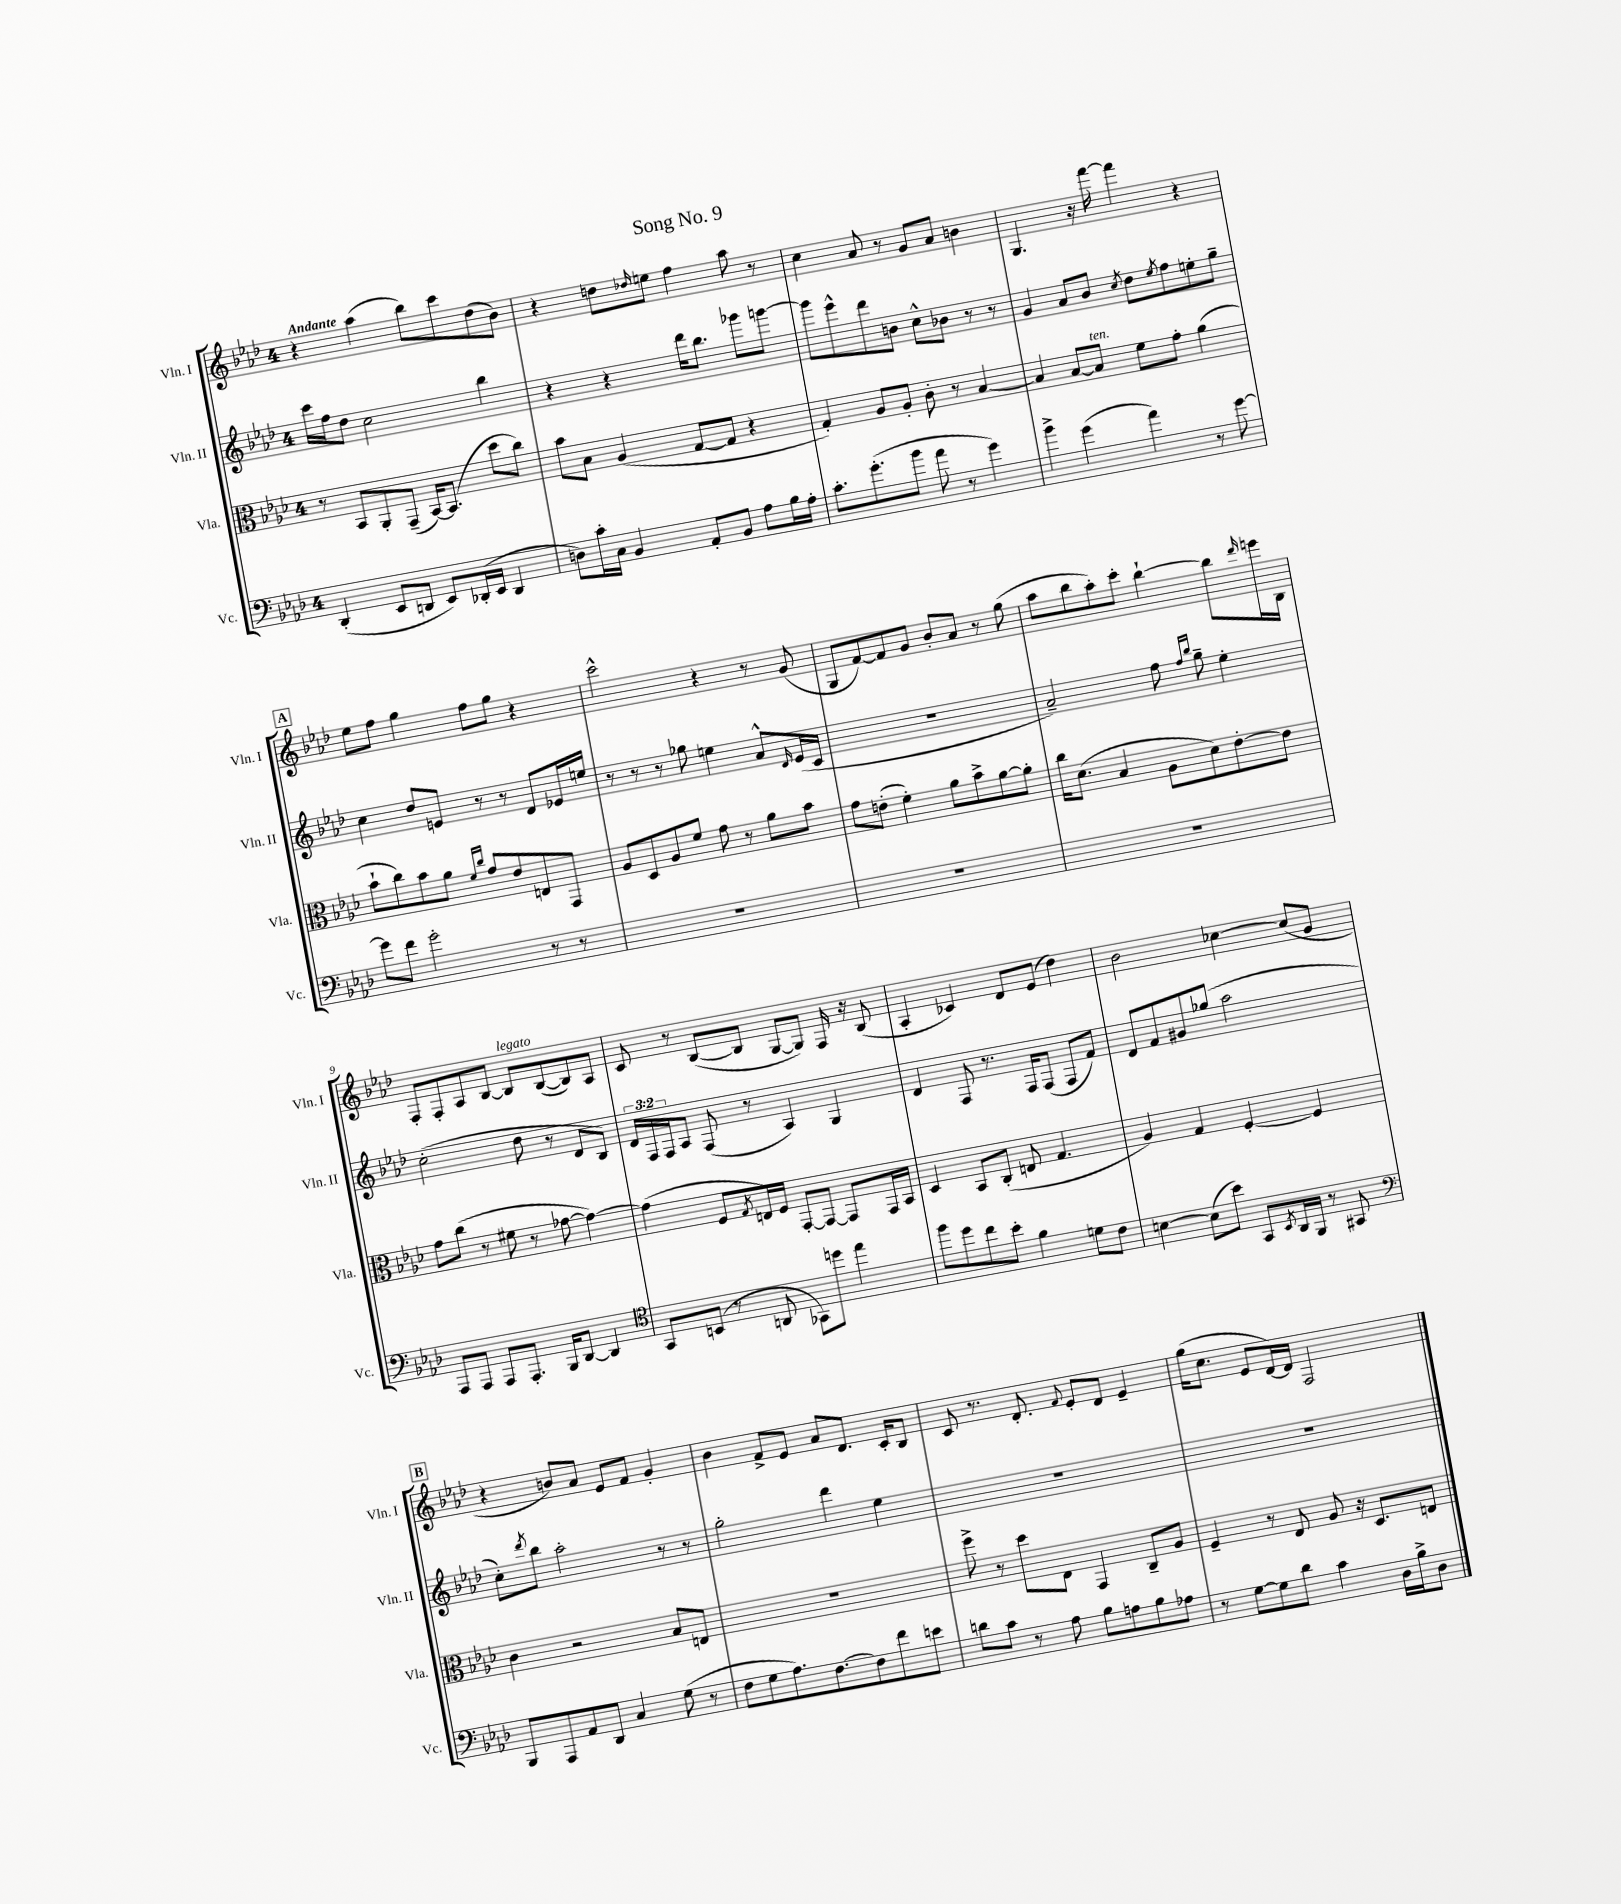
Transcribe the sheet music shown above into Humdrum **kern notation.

**kern	**kern	**kern	**kern
*part4	*part3	*part2	*part1
*staff4	*staff3	*staff2	*staff1
*I"Vc.	*I"Vla.	*I"Vln. II	*I"Vln. I
*I'Vc.	*I'Vla.	*I'Vln. II	*I'Vln. I
*clefF4	*clefC3	*clefG2	*clefG2
*k[b-e-a-d-]	*k[b-e-a-d-]	*k[b-e-a-d-]	*k[b-e-a-d-]
*M4/4	*M4/4	*M4/4	*M4/4
=1	=1	=1	=1
!	!	!	!LO:TX:a:B:t=Andante
(4DD-'/	8r	16ccc\LL	4r
.	.	16ff\J	.
.	8BB-/L	8dd-\J	.
8EE-/L	8AA-'/	2cc\	(4aa-\
8DDn/J	(8GG~/J	.	.
8EE-/L)	[16BB-/KL)	.	8bb-\L)
.	(8.BB-/J]	.	.
(16DD-X'/L	.	.	8ccc\
16EE-/JJ	.	.	.
4DD-/	8dd-\L	4bb-\	(8dd-\
.	8cc\J)	.	8b-\J)
=2	=2	=2	=2
8Dn\L)	8b-\L	4r	4r
16c'\L	8B-\J	.	.
16C\JJ	.	.	.
4BB-/	(4A-/	4r	8ddn\L
.	.	.	16qqdd-X/
.	.	.	8een\J
8AA-'/L	[8G/L	16ddd-\KL	4ff\
.	.	8.bb-\J	.
8BB-/J	8G/J]	.	.
8A-\L	4r	8ggg-X\L	8aa-\
16B-\L	.	[8gggn\J	8r
16A-'\JJ	.	.	.
=3	=3	=3	=3
8.c'\L	4G'/)	8ggg\L]	4cc\
.	.	8eee-^^\	.
(8.g'\	.	.	.
.	8A-/L	8ddd-\	8a-/
8b-\J	8A-'/J	8bn\J	8r
8a-\	8c'\	8cc^^\L	8g/L
8r	8r	8b-X\J	8a-/J
4g\)	[4B-/	8r	4bn\
.	.	8r	.
=4	=4	=4	=4
4b-^\	4B-/]	4g/	4.G/
(4g\	[8B-/L	8a-/L	.
!	!LO:TX:a:i:t=ten.	!	!
.	8B-/J]	8b-/J	16r
.	.	.	[16fff\
.	.	8qcc/	.
4a-\)	8f\L	8dd-\L	4fff\]
.	.	8qee-/	.
.	8g'\J	8ff\	.
8r	(4a-\	8een'\	4r
[8g\	.	8gg~\J	.
!!LO:LB:g=z
!!LO:REH:place=s1:t=A
=5	=5	=5	=5
8g\L]	8b-`\L	4cc\	8ee-\L
8f\J	8cc\)	.	8ff\J
2g'\	8b-\	8dd-/L	4gg\
.	8a-\J	8en/J	.
.	16qqf/LL	.	.
.	16qqcc/JJ	.	.
.	8g/L	8r	8ff\L
.	8e-/	8r	8gg\J
8r	8En/	8d-/L	4r
8r	8GG/J	16e-X/L	.
.	.	16een/JJ	.
=6	=6	=6	=6
1r	8A-/L	8r	2ccc^^\
.	8D-/	8r	.
.	8A-/	8r	.
.	8f/J	8gg-X\	.
.	8g\	4een\	4r
.	8r	.	.
.	8a-\L	8a-^^/L	8r
.	.	16qqd-/	.
.	8b-\J	(16e-/L	(8g/
.	.	16c/JJ	.
=7	=7	=7	=7
1r	8g\L	1r	8G/L
.	(8en'\J	.	[8f/)
.	4f'\)	.	8f/]
.	.	.	8g/J
.	8a-\L	.	8b-'/L
.	8b-^\	.	8a-/J
.	[8a-\	.	8r
.	8a-'\J]	.	(8gg\
=8	=8	=8	=8
1r	16cc\KL	2a-~/)	8aa-\L
.	(8.d-\J	.	.
.	.	.	8bb-\
.	4B-/	.	8aa-'\)
.	.	.	8ccc'\J
.	8A-\L	8ff\	[4bb-`\
.	.	16qqff/LL	.
.	.	16qqbb-/JJ	.
.	8d-\)	8gg~\	.
.	[8e-'\	4ee-'\	8bb-\L]
.	.	.	16qqddd-/
.	8e-\J]	.	16eeen\L
.	.	.	16B-\JJ
!!LO:LB:g=z
=9	=9	=9	=9
8AAA-/L	8g\L	(2cc'\	8F'/L
8AAA-/J	(8cc\J	.	8F'/
8AAA-/L	8r	.	8A-/
8.AAA-'/J	8f#X\	.	[8B-/J
!	!	!	!LO:TX:a:i:t=legato
.	8r	8dd-\	8B-/L]
16BBB-/KL	.	.	.
[8DD-/J	[8g-X\	8r	([8B-/
4DD-/]	4g-\_)	8d-/L	8B-/])
.	.	8B-/J)	8A-/J
=10	=10	=10	=10
*clefC4	*	*	*
8GG/L	(4g-\]	24d-/LL	8c/
.	.	24F/	.
.	.	24F/J	.
(8BBn/J	.	8A-/J	8r
8r	8F/L	(8F/	([8B-/L
.	8qG/	.	.
8AAn/	16En/L)	8r	8B-/J]
.	16F/JJ	.	.
8GG-X\L)	[8GG'/L	4A-/)	[8G/L
8ddn\J	8GG/J_	.	8G/J])
4ee-\	8GG/L]	4G/	16F/
.	.	.	16r
.	16GG/L	.	(8B-/
.	16BB-/JJ	.	.
=11	=11	=11	=11
8ff\L	4D-/	4d-/	4A-'/
8dd-\	.	.	.
8cc\	8BB-/L	8F/	4c-X/)
8b-'\J	(8C'/J	8.r	.
4f\	8En/	.	8d-/L
.	.	16F/KL	.
.	4.G/	(8F/J	(8e-/J
8dn\L	.	8F/L	4dd-\)
8c\J	.	8f/J)	.
=12	=12	=12	=12
[4Bn\	4A-/)	8d-/L	2b-\
.	.	8f/	.
(8B\L]	4G/	8g#X/	.
8b-\J)	.	(8gg-X/J	.
8GG/L	[4F'/	2aa-\	[4cc-X\
8qBB-/	.	.	.
16AA-/L	.	.	.
16FF/JJ	.	.	.
8r	4F/]	.	(8cc-/L]
8GG#X/	.	.	8g/J
!!LO:LB:g=z
!!LO:REH:place=s1:t=B
=13	=13	=13	=13
*clefF4	*	*	*
8BBB-/L	4c\	8cc'\L)	4r
.	.	8qddd-/	.
8AAA-/	.	8bb-\J	.
8AA-/	2r	2aa-'\	8bn/L)
8DD-/J	.	.	8a-/J
4C/	.	.	8e-/L
.	.	.	8f/J
(8G\	8B-/L	8r	4g'/
8r	8En/J	8r	.
=14	=14	=14	=14
8F\L	1r	2gg'\	4b-\
8G\	.	.	.
8.A-\)	.	.	8f^/L
.	.	.	8e-/J
[8.F\	.	.	.
.	.	4ddd-\	8a-/L
8F\]	.	.	8.d-/J
8f\	.	4ee-\	.
.	.	.	16c'/KL
8en\J	.	.	8B-/J
=15	=15	=15	=15
8dn\L	8ff^\	1r	8c/
8c\J	8r	.	8.r
8r	8dd-\L	.	.
.	.	.	8.d-'/
8A-\	8E-\J	.	.
.	.	.	8qqf/
8B-\L	4GG/	.	8e-'/L
8An\	.	.	8d-/J
8B-\	8C~/L	.	4e-~/
8A-X\J	8A-/J	.	.
=16	=16	=16	=16
8r	4F~/	1r	(16gg\KL
.	.	.	8.cc\J
[8G\L	.	.	.
8G\]	8r	.	8e-/L
8d-\J	8E-/	.	[16d-/L)
.	.	.	16d-/JJ]
4c\	8A-/	.	2F/
.	16r	.	.
.	8.D-/L	.	.
16D-\LL	.	.	.
16B-^\J	.	.	.
8D-\J	8En/J	.	.
==	==	==	==
*-	*-	*-	*-
